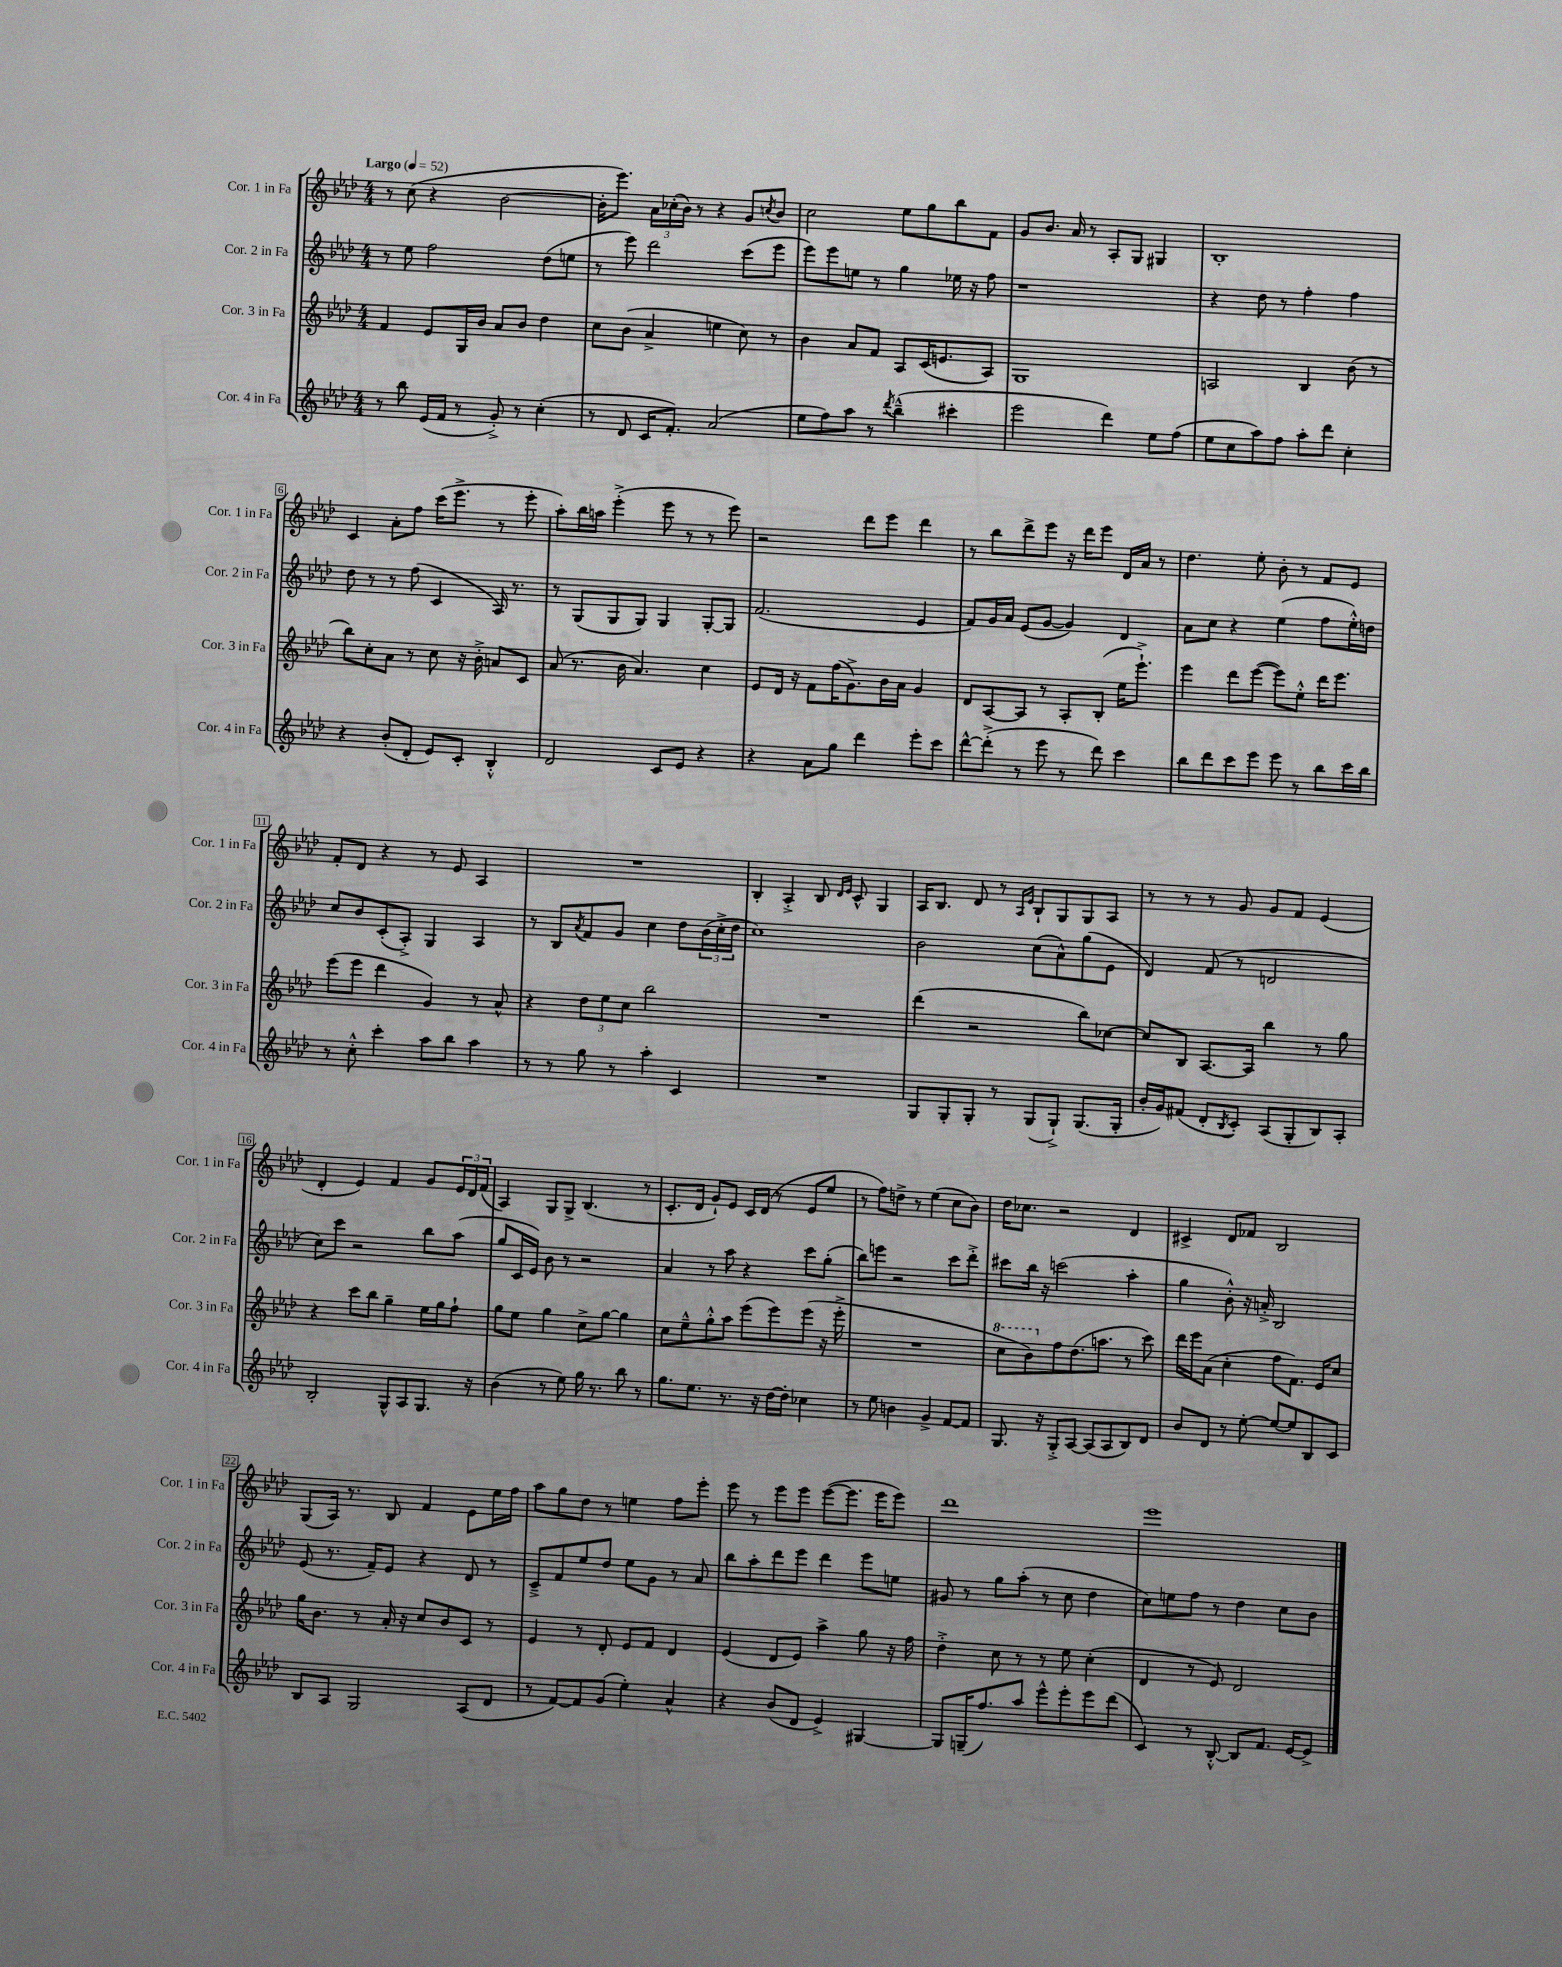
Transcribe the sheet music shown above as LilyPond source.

<<
\new StaffGroup <<
\new Staff = "s0" \with { instrumentName = "Cor. 1 in Fa" shortInstrumentName = "Cor. 1 in Fa" } {
    \clef treble \key aes \major \numericTimeSignature \time 4/4 \tempo "Largo" 4 = 52
    r8 c''8( r4 bes'2~ |
    bes'16-. ees'''8.) \tuplet 3/2 { aes'16 ces''16-.( bes'16) } r8 r4 g'8 \acciaccatura { c''8 } bes'8 |
    c''2 ees''8 g''8 bes''8 f'8 |
    g'8 bes'8. aes'16 r8 aes8-. g8 gis4 |
    bes1-. |
    c'4 aes'8-. f''8 c'''16( ees'''8.-> r8 ees'''8-. |
    aes''8-.) bes''16 a''16 ees'''4-.->( ees'''8 r8 r8 ees'''8) |
    r2 des'''8 ees'''8 des'''4 |
    r8 bes''8 des'''8-> ees'''8 r16 des'''16 ees'''8 des'16 aes'16 r8 |
    des''4. ees''8-. bes'8-. r8 f'8 ees'8 |
    f'8-. des'8 r4 r8 ees'8 aes4 |
    R1 |
    bes4-. aes4-.-> bes8 \grace { des'16 ees'16 } c'8-^ g4 |
    aes16 bes8. des'8 r8 \grace { aes16 ees'16 } bes8-! g8 g8 aes8 |
    r8 r8 r8 g'8 g'8 f'8 ees'4( |
    des'4-. ees'4) f'4 g'8 \tuplet 3/2 { ees'16 des'16 f'16( } |
    aes4) g8 g8-> bes4.( r8 |
    c'8.-. des'16 g'8-!) ees'8 c'16 des'16( r8 ees'8 ees''8 |
    r8 f''8) d''8-> r8 ees''4( c''8 bes'8) |
    des''16 ces''8. r2 des'4 |
    cis'4-> des'8 fes'8 bes2 |
    g8( aes16) r8. bes8 f'4 ees'8 ees''16 f''16 |
    aes''8 g''8 des''8 r8 e''4 f''8 ees'''8-. |
    ees'''8 r8 ees'''8 ees'''8 ees'''8~( ees'''8. ees'''16 ees'''8) |
    des'''1 |
    ees'''1 \bar "|." |
}
\new Staff = "s1" \with { instrumentName = "Cor. 2 in Fa" shortInstrumentName = "Cor. 2 in Fa" } {
    \clef treble \key aes \major \numericTimeSignature \time 4/4
    r8 ees''8 f''2 des''8( e''8 |
    r8 ees'''8) des'''2 c'''8( ees'''8 |
    ees'''8) ees'''8 e''8 r8 g''4 ees''16 r16 f''8 |
    r1 |
    r4 des''8 r8 f''4-. f''4 |
    des''8 r8 r8 f''8( c'4 aes16) r8. |
    r8 g8( g8 g8) g4 g8~-. g8 |
    f'2.( ees'4 |
    f'8) g'16 aes'16 ees'8( g'8~ g'4) des'4 |
    aes'8 c''8 r4 ees''4( f''8 ees''16-.-^) d''16 |
    c''8 bes'8 c'8-.( aes8-.->) g4 aes4 |
    r8 bes8 \acciaccatura { aes'8 } f'8 g'8 c''4 des''8 \tuplet 3/2 { bes'16( c''16-.-> des''16 } |
    c''1) |
    bes'2 c''8( aes'8-^) g''8( ees'8 |
    des'4) f'8( r8 d'2 |
    c''8) c'''8 r2 bes''8 aes''8( |
    g''8 c'16 ees'16) bes'8 r8 r2 |
    aes'4 r8 aes''8 r4 c'''8 g''8-.( |
    bes''8) e'''8 r2 c'''8 des'''8-.-> |
    cis'''8 bes''16 r16 c'''2( aes''4-. |
    g''4 bes'8-.-^) r16 a'16-.-> bes2 |
    ees'8( r8. f'16--) ees'8 r4 des'8 r8 |
    c'8---> f'8 ees''8 des''8 ees''8 g'8 r8 aes'8 |
    bes''8 aes''8-. des'''8 ees'''8 des'''4 ees'''8 e''8 |
    gis'8 r8 g''8 aes''8-.( r8 c''8 des''4 |
    c''8) e''8 f''8 r8 des''4 c''8 bes'8 \bar "|." |
}
\new Staff = "s2" \with { instrumentName = "Cor. 3 in Fa" shortInstrumentName = "Cor. 3 in Fa" } {
    \clef treble \key aes \major \numericTimeSignature \time 4/4
    f'4 ees'8 g16 bes'16 aes'8 bes'8 des''4 |
    c''8 bes'8( aes'4-> e''4 c''8) r8 |
    bes'4 aes'8 f'8 aes8 c'16( e'8. aes8) |
    g1 |
    a2 bes4 bes'8( r8 |
    bes''8) c''8-. aes'8 r8 c''8 r16 bes'16-.-> a'8 c'8 |
    aes'8( r8. bes'16 aes'4.) c''4 |
    ees'8 des'16 r16 f'8 f''16( g'8.->) bes'16 aes'16 g'4 |
    des'8 aes8~ aes8 r8 aes8-. bes8-.( ees''16 ees'''8.-!->) |
    ees'''4 des'''8 ees'''8~( ees'''8) ees''8-.-^ des'''16 ees'''8. |
    ees'''8( ees'''8 des'''4 g'4) r8 aes'8-^ |
    r4 \tuplet 3/2 { des''8 ees''8 c''8 } bes''2 |
    R1 |
    des'''4( r2 bes''8) ces''8~ |
    ces''8 bes8 aes8.~ aes16 bes''4 r8 g''8 |
    r4 c'''8 bes''8 g''4-- ees''16 g''16 f''8-! |
    g''8 ees''8 g''4 c''8-> g''8~ g''4 |
    c''8 ees''8---^ g''8-.-^ aes''8 ees'''8( ees'''8) ees'''8( r16 ees'''16-.-> |
    R1 |
    \ottava #1 c'''8 bes''8) \ottava #0 f''8 des''8.( a''8. r8 c'''8) |
    des'''16 ees'''16 aes'8( c''4-. f''8 f'8.) ees'16 c''8 |
    g''16 bes'8. r8 aes'16-. r16 c''8 bes'8 c'8 r8 |
    ees'4 r8 des'8-. ees'8 f'8 des'4 |
    ees'4( des'8 ees'8) aes''4-> g''8 r16 f''16 |
    des''4-.-> c''8 r8 r8 ees''8 c''4-.( |
    des'4 r8 ees'8) des'2 \bar "|." |
}
\new Staff = "s3" \with { instrumentName = "Cor. 4 in Fa" shortInstrumentName = "Cor. 4 in Fa" } {
    \clef treble \key aes \major \numericTimeSignature \time 4/4
    r8 bes''8 ees'16( f'16 r8 g'8-.->) r8 c''4-.( |
    r8 des'8 c'16 f'8.-.) aes'2( |
    ees''8 f''8) aes''8 r8 \acciaccatura { des'''8 } bes''4---^( cis'''4-. |
    ees'''2 des'''4) ees''8 f''8( |
    ees''8 c''8 aes''8) f''8 aes''8-. des'''8 c''4-. |
    r4 bes'8-.( des'8-. ees'8) c'8-. bes4-.-^ |
    des'2 c'8 ees'8 r4 |
    r4 aes'8 g''8 des'''4 ees'''8-. c'''8 |
    des'''8~-^ des'''8-.->( r8 ees'''8 r8 des'''8) c'''4 |
    bes''8 des'''8 c'''8 ees'''8 ees'''8 r8 bes''8 c'''16 bes''16 |
    r8 c''8-.-^ c'''4-. aes''8 bes''8 aes''4 |
    r8 r8 g''8 r8 aes''4-. c'4 |
    R1 |
    g8 g8-. g8-. r8 g8( g8-!->) g8.( g16-. |
    bes'16-. g'16) fis'8( des'8-. \acciaccatura { bes8 } c'8-.) aes8( g8-. bes8) aes8-. |
    bes2-. g8-^ aes8 g8. r16 |
    bes'4( r8 ees''8) g''16 r8. bes''8 r8 |
    g''8. ees''8. r8. r16 des''16~ des''16-. ces''4 |
    r8 ees''8 b'4 g'4-> f'8~ f'8 |
    g8. r16 g8-.-> aes8~ aes8( aes8 bes8) des'8 |
    bes'8 des'8 r8 ees''8~-. ees''8~ ees''8 bes8 c'8 |
    bes8 aes8 g2 aes8( des'8 |
    r8 f'8~) f'8 g'8( ees''4-.) aes'4-^ |
    r4 bes'8( des'8 ees'4->) gis4~ |
    gis8 g16--( f''8.) aes''8 ees'''8-^ ees'''8-. ees'''8 des'''8( |
    c'4) r8 bes8~-.-^ bes8 f'8. ees'16~ ees'8-> \bar "|." |
}
>>
>>
\layout { \context { \Score \override BarNumber.stencil = #(make-stencil-boxer 0.1 0.3 ly:text-interface::print) } }
